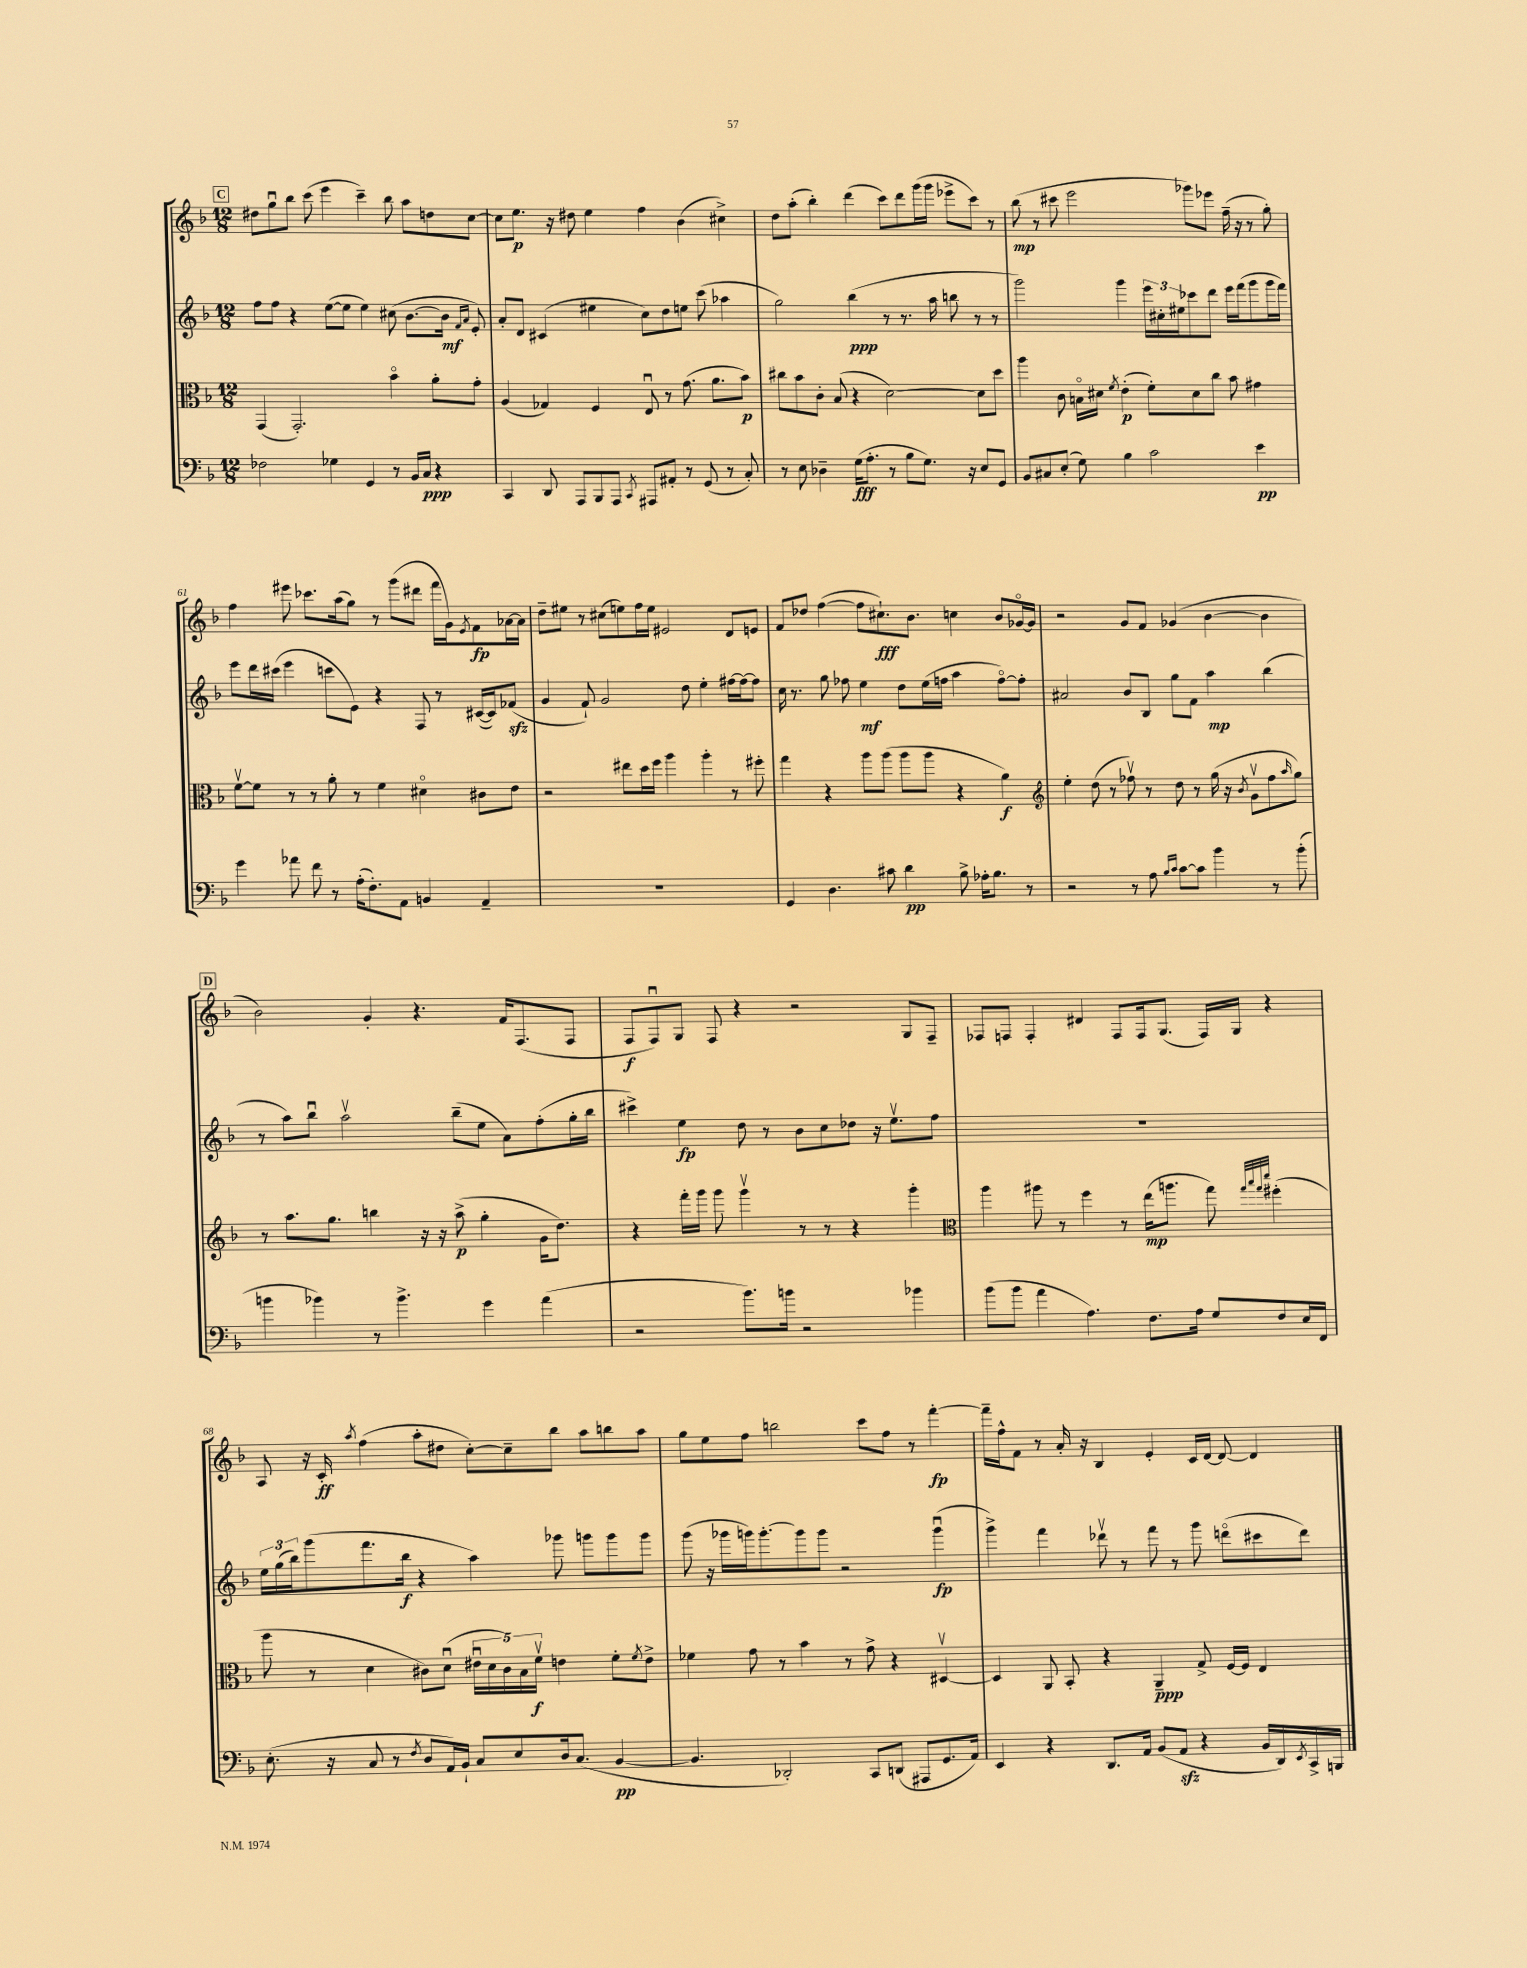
<<
\new StaffGroup <<
\new Staff = "s0" {
    \clef treble \key f \major \numericTimeSignature \time 12/8
    \mark \markup { \box "C" } dis''8 g''8\downbow bes''8 c'''8( e'''4 c'''4--) bes''8 a''8 d''8 c''8~ |
    c''8 e''8.\p r16 dis''8 e''4 f''4 bes'4( cis''4->) |
    d''8 a''8-.( bes''4-.) d'''4( c'''8) d'''8 g'''16( g'''16 ees'''8-> c'''8) r8 |
    bes''8\mp( r8 cis'''8 e'''2 ges'''8) ees'''8 f''16--( r16 r8 g''8-.) |
    f''4 eis'''8 ces'''8. a''16( g''8) r8 g'''8( dis'''8 f'''16 g'16) \acciaccatura { e'8 } f'8\fp aes'16~ aes'16 |
    d''8-- eis''8 r8 cis''8( e''8) f''16 e''16 eis'2 d'8 e'8 |
    f'8 des''8 f''4~( f''8 cis''8.-!\fff) bes'8. c''4 bes'8 ges'16~\flageolet ges'16 |
    r2 g'8 f'8 ges'4( bes'4~ bes'4 |
    \mark \markup { \box "D" } bes'2) g'4-. r4. f'16 f8.( f8 |
    f8\f f8\downbow) g8 f8 r4 r2 g8 f8-- |
    fes8 f8 f4-. dis'4 f8 f16 g8.( f16) g16 r4 |
    a8 r16 c'16-.\ff \acciaccatura { a''8 } f''4( a''8-. dis''8 c''8~-.) c''8-- bes''8 a''8 b''8 a''8 |
    g''8 e''8 f''8 b''2 c'''8 f''8 r8 f'''4~-.\fp |
    f'''16-- f''16-^ f'8 r8 a'16-. r16 bes4 e'4-. c'16 d'16~ d'8~ d'4 \bar "|." |
}
\new Staff = "s1" {
    \clef treble \key f \major \numericTimeSignature \time 12/8
    \mark \markup { \box "C" } f''8 f''8 r4 e''8~( e''8 e''4) cis''8( bes'8.~ bes'16\mf \grace { f'16 a'16 } e'8-.) |
    a'8-. d'8 cis'4( eis''4 c''8) d''8 e''8 c'''8( aes''4 |
    g''2) bes''4\ppp( r8 r8. a''16 b''8 r8 r8 |
    g'''2) g'''4 \tuplet 3/2 { e'''16 cis''16-. eis''16 } ces'''8 d'''8 e'''16 f'''16( g'''8 g'''16 f'''16) |
    e'''8 d'''16 cis'''16( e'''4 c'''8 e'8) r4 f8 r8 cis'16~( cis'16) fes'8\sfz( |
    g'4 f'8-!) g'2 d''8 e''4-. fis''16~ fis''16~ fis''8 |
    c''16 r8. g''8 fes''8 e''4\mf d''8 e''16( f''16 a''4 f''8~\flageolet) f''8-. |
    ais'2 bes'8 bes8 g''8 f'8 a''4\mp bes''4( |
    \mark \markup { \box "D" } r8 a''8) bes''8\downbow a''2\upbow bes''8--( e''8 a'8) f''8-.( g''16-. bes''16 |
    cis'''4->) e''4\fp d''8 r8 bes'8 c''8 des''8 r16 e''8.\upbow f''8 |
    R1. |
    \tuplet 3/2 { e''16 g''16( bes''16) } g'''8( f'''8. bes''16\f r4 a''4) ges'''8 g'''8 g'''8 g'''8 |
    g'''8( r16 ges'''16 g'''16) g'''8.~-. g'''8 g'''8 r2 g'''4\downbow\fp( |
    g'''4->) f'''4 des'''8\upbow r8 f'''8 r8 g'''8 d'''8\flageolet( cis'''8 d'''8) \bar "|." |
}
\new Staff = "s2" {
    \clef alto \key f \major \numericTimeSignature \time 12/8
    \mark \markup { \box "C" } g,4( g,2.-.) bes'4\flageolet a'8-. g'8-. |
    a4( ges4) f4 e8\downbow r8 g'8.( a'8. bes'8\p) |
    cis''8 bes'8 c'8-. bes8( r4 d'2~) d'8 d''8 |
    a''4 c'8 b16\flageolet dis'16 \acciaccatura { f'8 } e'4-.\p( f'8-.) dis'8 c''8 bes'8 gis'4 |
    f'8~\upbow f'8 r8 r8 a'8-. r8 f'4 dis'4\flageolet cis'8 e'8 |
    r2 eis''8 d''16 f''16 a''4 a''4-. r8 fis''8-. |
    g''4 r4 a''8 a''8( a''8 a''8 r4 a'4\f) |
    \clef treble e''4-. d''8( r8 fes''8\upbow) r8 d''8 r8 g''16( r16 \acciaccatura { bes'8 } g'8\upbow fes''8 \grace { a''16 } g''8) |
    \mark \markup { \box "D" } r8 a''8. g''8. b''4 r16 r16 a''8->\p( g''4-. g'16 d''8.) |
    r4 f'''16-. g'''16 g'''8 g'''4\upbow r8 r8 r4 g'''4-. |
    \clef alto a''4 ais''8 r8 f''4 r8 e''16\mp( a''8. g''8) \grace { g''32 bes''32 g''32 d'''32 } fis''4-.( |
    a''8 r8 d'4 cis'8) d'8\downbow( \tuplet 5/4 { eis'16\downbow d'16 cis'16) bes16 f'16\upbow\f } e'4 f'8-. \acciaccatura { f'8 } e'8-> |
    fes'4 g'8 r8 bes'4 r8 g'8-> r4 dis4~\upbow |
    dis4 a,8 bes,8-. r4 a,4--\ppp g8-> f16~ f16 e4 \bar "|." |
}
\new Staff = "s3" {
    \clef bass \key f \major \numericTimeSignature \time 12/8
    \mark \markup { \box "C" } fes2 ges4 g,4 r8 bes,16 c16\ppp r4 |
    c,4 d,8 a,,8 bes,,8 a,,8 \acciaccatura { c,8 } ais,,8 ais,8-. r8 g,8( r8 c8-.) |
    r8 e8 des4-- g16\fff( a8.-. r8 bes8 g8.) r16 e8 g,8 |
    bes,8 cis8 e8-.( g8) bes4 c'2 e'4\pp |
    g'4 aes'8 f'8 r8 a16-.( f8.-.) a,8 b,4 a,4-- |
    R1. |
    g,4 d4. cis'8 d'4\pp bes8-> aes16-. bes8. r8 |
    r2 r8 a8 \grace { bes16 c'16 } c'8~ c'8 bes'4 r8 bes'8-.( |
    \mark \markup { \box "D" } b'4 bes'4) r8 bes'4.-> g'4 a'4( |
    r2 bes'8.) b'16 r2 bes'4 |
    bes'8( bes'8 a'4 a4.) f8. a16 g8 f8 e16 f,16 |
    e8.-.( r16 c8 r8 \acciaccatura { f8 } d8 a,16) bes,16-! c8 e8 d16 c8.( bes,4~\pp |
    bes,4. des,2-.) c,8 d,8( ais,,8 g,8. a,16) |
    e,4 r4 d,8. a,16 bes,8( a,8\sfz r4 bes,16 d,16) \acciaccatura { e,8 } c,16-> b,,16 \bar "|." |
}
>>
>>
\layout { \context { \Score currentBarNumber = #57 } }
